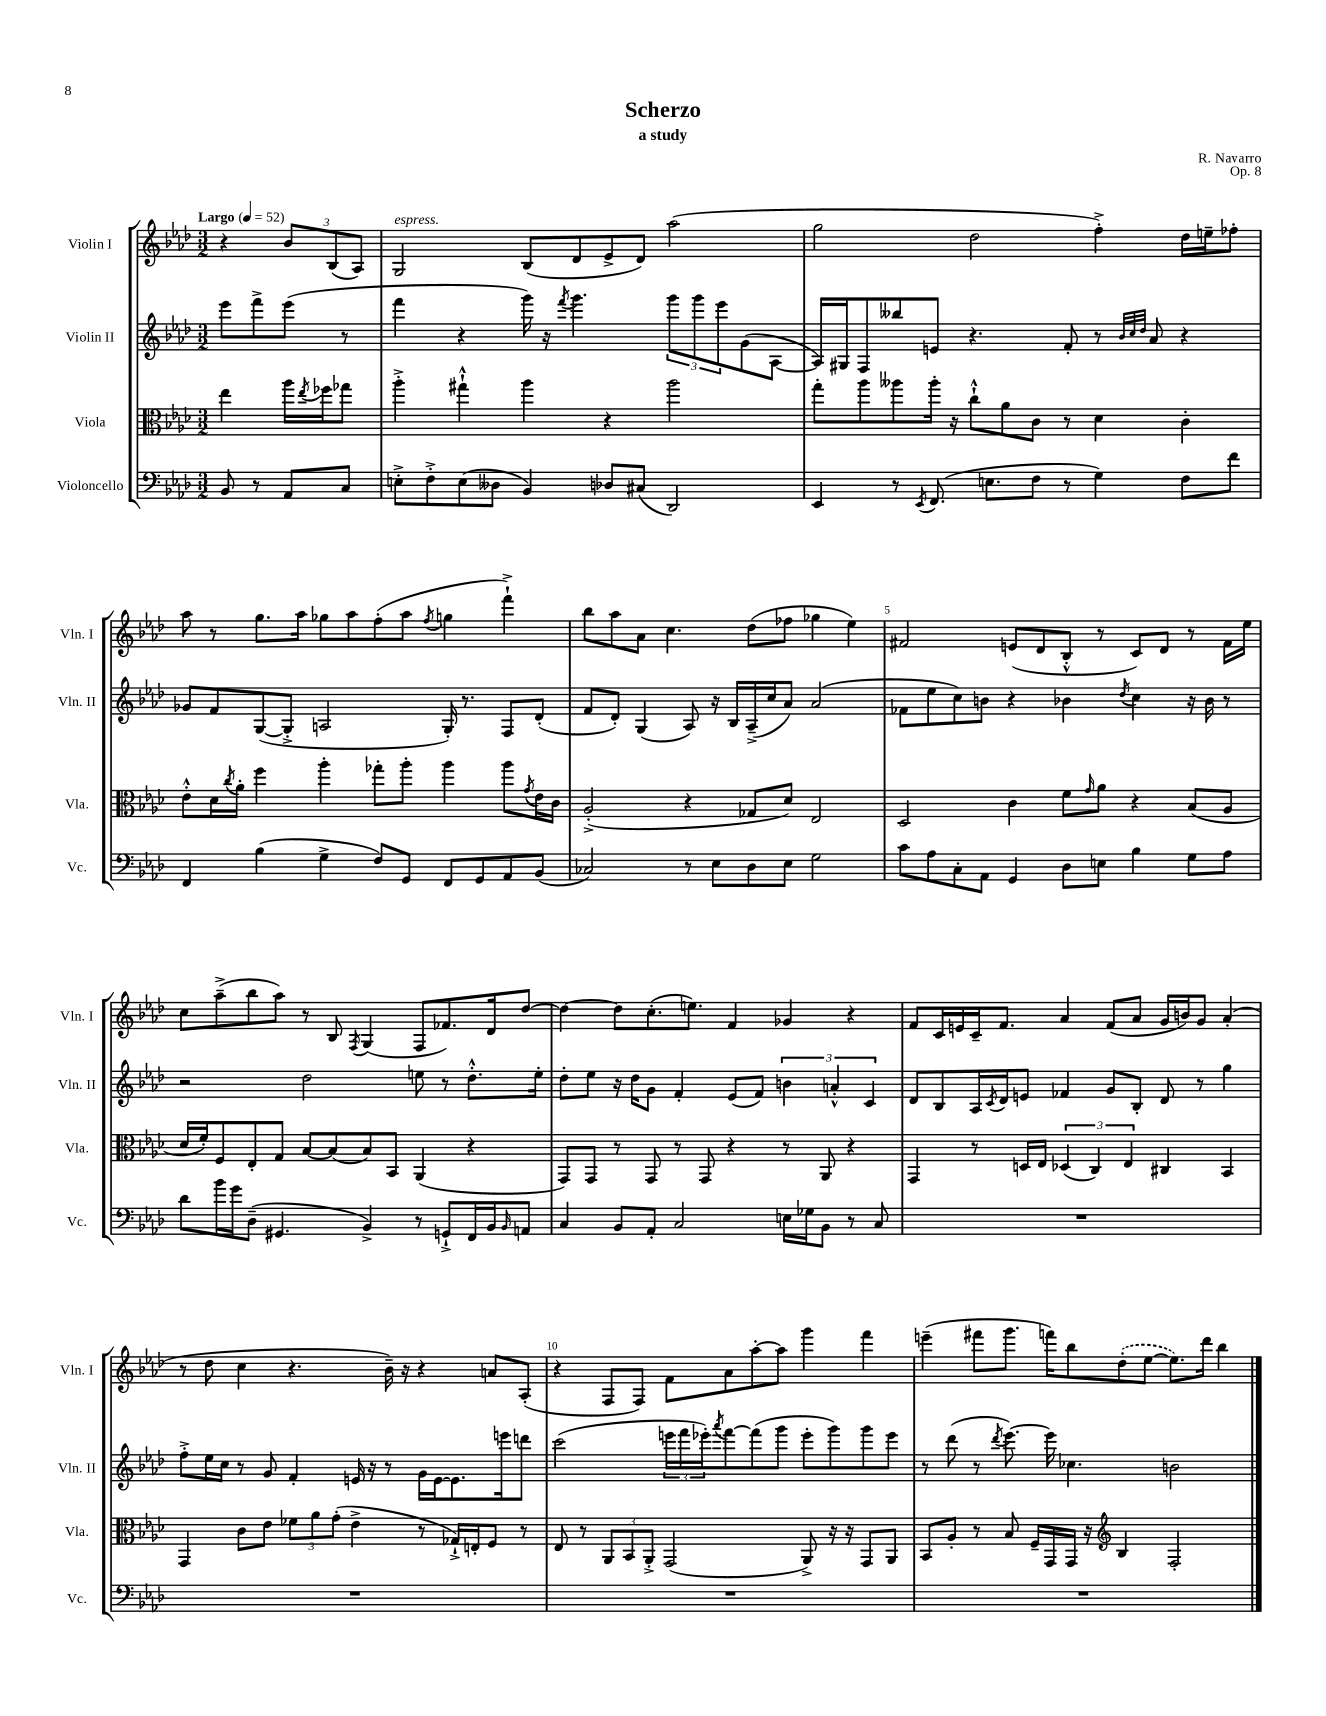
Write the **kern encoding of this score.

**kern	**kern	**kern	**kern
*staff4	*staff3	*staff2	*staff1
*clefF4	*clefC3	*clefG2	*clefG2
*k[b-e-a-d-]	*k[b-e-a-d-]	*k[b-e-a-d-]	*k[b-e-a-d-]
*M3/2	*M3/2	*M3/2	*M3/2
*MM52	*MM52	*MM52	*MM52
8BB-/	4ee-\	8eee-\L	4r
8r	.	8fff^\	.
8AA-/L	16aa-\LL	(8eee-\J	12b-/L
.	8qee-/	.	.
.	16ff-\J	.	.
.	.	.	(12B-/
8C/J	8gg-\J	8r	.
.	.	.	12A-/J)
=	=	=	=
8E'^\L	4aa-'^\	4fff\	2G/
8F'^\	.	.	.
(8E\	4gg#`^^\	4r	.
8D--\J	.	.	.
4BB-/)	4aa-\	16ggg\)	(8B-/L
.	.	16r	.
.	.	8qfff/	.
.	.	4.ggg\	8d-/
8D-/L	4r	.	8e-^/
(8C#/J	.	.	8d-/J)
2DD-/)	2aa-\	12ggg\L	(2aa-\
.	.	12ggg\	.
.	.	12eee-\	.
.	.	(8g\	.
.	.	[8A-\J	.
=	=	=	=
4EE-/	8gg'\L	16A-/]LL)	2gg\
.	.	16G#/J	.
.	8aa-\	8F/	.
8r	8aa--\	8bb--/	.
8qEE-/	.	.	.
(8.FF/	16aa--'\Jk	8e/J	.
.	16r	.	.
.	8cc`^^\L	4.r	2dd-\
8.E\L	.	.	.
.	8a-\	.	.
8F\J	8c\J	.	.
8r	8r	8f'/	.
4G\)	4d-\	8r	4ff'^\)
.	.	32qqb-/LLL	.
.	.	32qqcc/	.
.	.	32qqdd-/JJJ	.
.	.	8a-/	.
8F\L	4c'\	4r	16dd-\LL
.	.	.	16ee~\J
8f\J	.	.	8ff-'\J
=	=	=	=
4FF/	8e-'^^\L	8g-/L	8aa-\
.	16d-\L	8f/	8r
.	8qcc/	.	.
.	16a-'\JJ	.	.
(4B-\	4ff\	([8G/	8.gg\L
.	.	8G'^/]J	.
.	.	.	16aa-\Jk
4G^\	4aa-'\	2A/	8gg-\L
.	.	.	8aa-\
8F/L)	8gg-'\L	.	(8ff'\
8GG/J	8aa-'\J	.	8aa-\J
.	.	.	8qff/
8FF/L	4aa-\	16G'/)	4gg\
.	.	8.r	.
8GG/	.	.	.
8AA-/	8aa-\L	8F/L	4fff`^\)
.	8qg/	.	.
(8BB-/J	16e-\L	(8d-'/J	.
.	16c\JJ	.	.
=	=	=	=
2C-/)	(2A-'^/	8f/L	8bb-\L
.	.	8d-'/J)	8aa-\
.	.	(4G/	8a-\J
.	.	.	4.cc\
8r	4r	8A-/)	.
8E-\L	.	16r	.
.	.	16B-/LL	.
8D-\	8G-/L	(16A-~^/	(8dd-\L
.	.	16cc/J	.
8E-\J	8d-/J)	8a-/J)	8ff-\J
2G\	2E-/	(2a-/	4gg-\
.	.	.	4ee-\)
=	=	=	=
8c\L	2D-/	8f-\L	2f#/
8A-\	.	8ee-\	.
8C'\	.	8cc\)	.
8AA-\J	.	8b\J	.
4GG/	4c\	4r	(8e/L
.	.	.	8d-/
8D-\L	8f\L	4b-\	8B-'^^/J
.	16qqg/	.	.
8E\J	8a-\J	.	8r
.	.	8qdd-/	.
4B-\	4r	4cc\	8c/L)
.	.	.	8d-/J
8G\L	(8B-/L	16r	8r
.	.	16b-\	.
8A-\J	8A-/J	8r	16f#\LL
.	.	.	16ee-\JJ
=	=	=	=
8d-\L	16d-/LL	2r	8cc\L
.	16f'/J)	.	.
16b-\L	8F/	.	(8aa-~^\
16g\J	.	.	.
(8D-~\J	8E-'/	.	8bb-\
4.GG#/	8G/J	.	8aa-\J)
.	[8B-/L	2dd-\	8r
.	(8B-/]	.	8B-/
.	.	.	8qF/
4BB-^/)	8B-/)	.	(4G/
.	8BB-/J	.	.
8r	(4AA-/	8ee\	8F/L
8GG`^/L	.	8r	8.f-/)
16FF/L	4r	8.dd-'^^\L	.
16BB-/J	.	.	16d-/k
16qqBB-/	.	.	.
8AA/J	.	.	[8dd-/J
.	.	16ee'\Jk	.
=	=	=	=
4C/	8GG/L)	8dd-'\L	4dd-\_
.	8GG/J	8ee-\J	.
8BB-/L	8r	16r	8dd-\]L
.	.	16dd-\LK	.
8AA-'/J	8GG/	8g\J	(8.cc'\
2C/	8r	4f'/	.
.	.	.	8.ee\J)
.	8GG/	.	.
.	4r	(8e-/L	4f/
.	.	8f/J)	.
16E\LL	8r	6b\	4g-/
16G-\J	.	.	.
8BB-\J	8AA-/	.	.
.	.	6a'^^/	.
8r	4r	.	4r
.	.	6c/	.
8C/	.	.	.
=	=	=	=
1.r	4GG/	8d-/L	8f/L
.	.	8B-/	16c/L
.	.	.	16e/
.	8r	16A-/L	16c~/J
.	.	8qc/	.
.	.	16d-/J	8.f/J
.	16D/LL	8e/J	.
.	16E-/JJ	.	.
.	(6D-/	4f-/	4a-/
.	6C/)	.	.
.	.	8g/L	(8f/L
.	6E-/	.	.
.	.	8B-'/J	8a-/J
.	4C#/	8d-/	16g/LL
.	.	.	16b/J)
.	.	8r	8g/J
.	4BB-/	4gg\	(4a-'/
=	=	=	=
1.r	4GG/	8ff'^\L	8r
.	.	16ee-\L	8dd-\
.	.	16cc\JJ	.
.	8c\L	8r	4cc\
.	8e-\J	8g/	.
.	12f-\L	4f'/	4.r
.	12a-\	.	.
.	(12g'\J	.	.
.	4e-^\	16e/	.
.	.	16r	.
.	.	8r	16b-~\)
.	.	.	16r
.	8r	16g\LL	4r
.	.	[16e\J	.
.	16G-`^/LL)	8.e\]	.
.	16E'/J	.	.
.	8F/J	.	8a/L
.	.	16eee\k	.
.	8r	8ddd\J	(8A-'/J
=	=	=	=
1.r	8E-/	(2ccc\	4r
.	8r	.	.
.	12AA-/L	.	8F/L
.	12BB-/	.	.
.	.	.	8F/J)
.	12AA-'^/J	.	.
.	(2GG/	24eee\LL	8f\L
.	.	24fff\	.
.	.	24eee-'\J)	.
.	.	8qaaa-/	.
.	.	[8fff\	8a-\
.	.	(8fff\]	[8aa-'\
.	.	8ggg\J	8aa-\]J
.	8AA-^/)	8eee-'\L	4ggg\
.	16r	8ggg\)	.
.	16r	.	.
.	8GG/L	8ggg\	4fff\
.	8AA-/J	8eee-\J	.
=	=	=	=
1.r	8BB-/L	8r	(4eee~\
.	8A-'/J	(8ddd-\	.
.	8r	8r	8fff#\L
.	.	8qddd-/	.
.	8B-/	[8.eee-\)	8.ggg\J
.	16F~/LL	.	.
.	16GG/	16eee-\]	16fff\LK)
.	16GG/JJ	4.cc-\	8bb-\
.	16r	.	.
*	*clefG2	*	*
.	4B-/	.	(8dd-'\
.	.	.	[8ee-\J
.	2F'/	2b\	8.ee-\]L)
.	.	.	16ddd-\Jk
.	.	.	4bb-\
==	==	==	==
*-	*-	*-	*-
